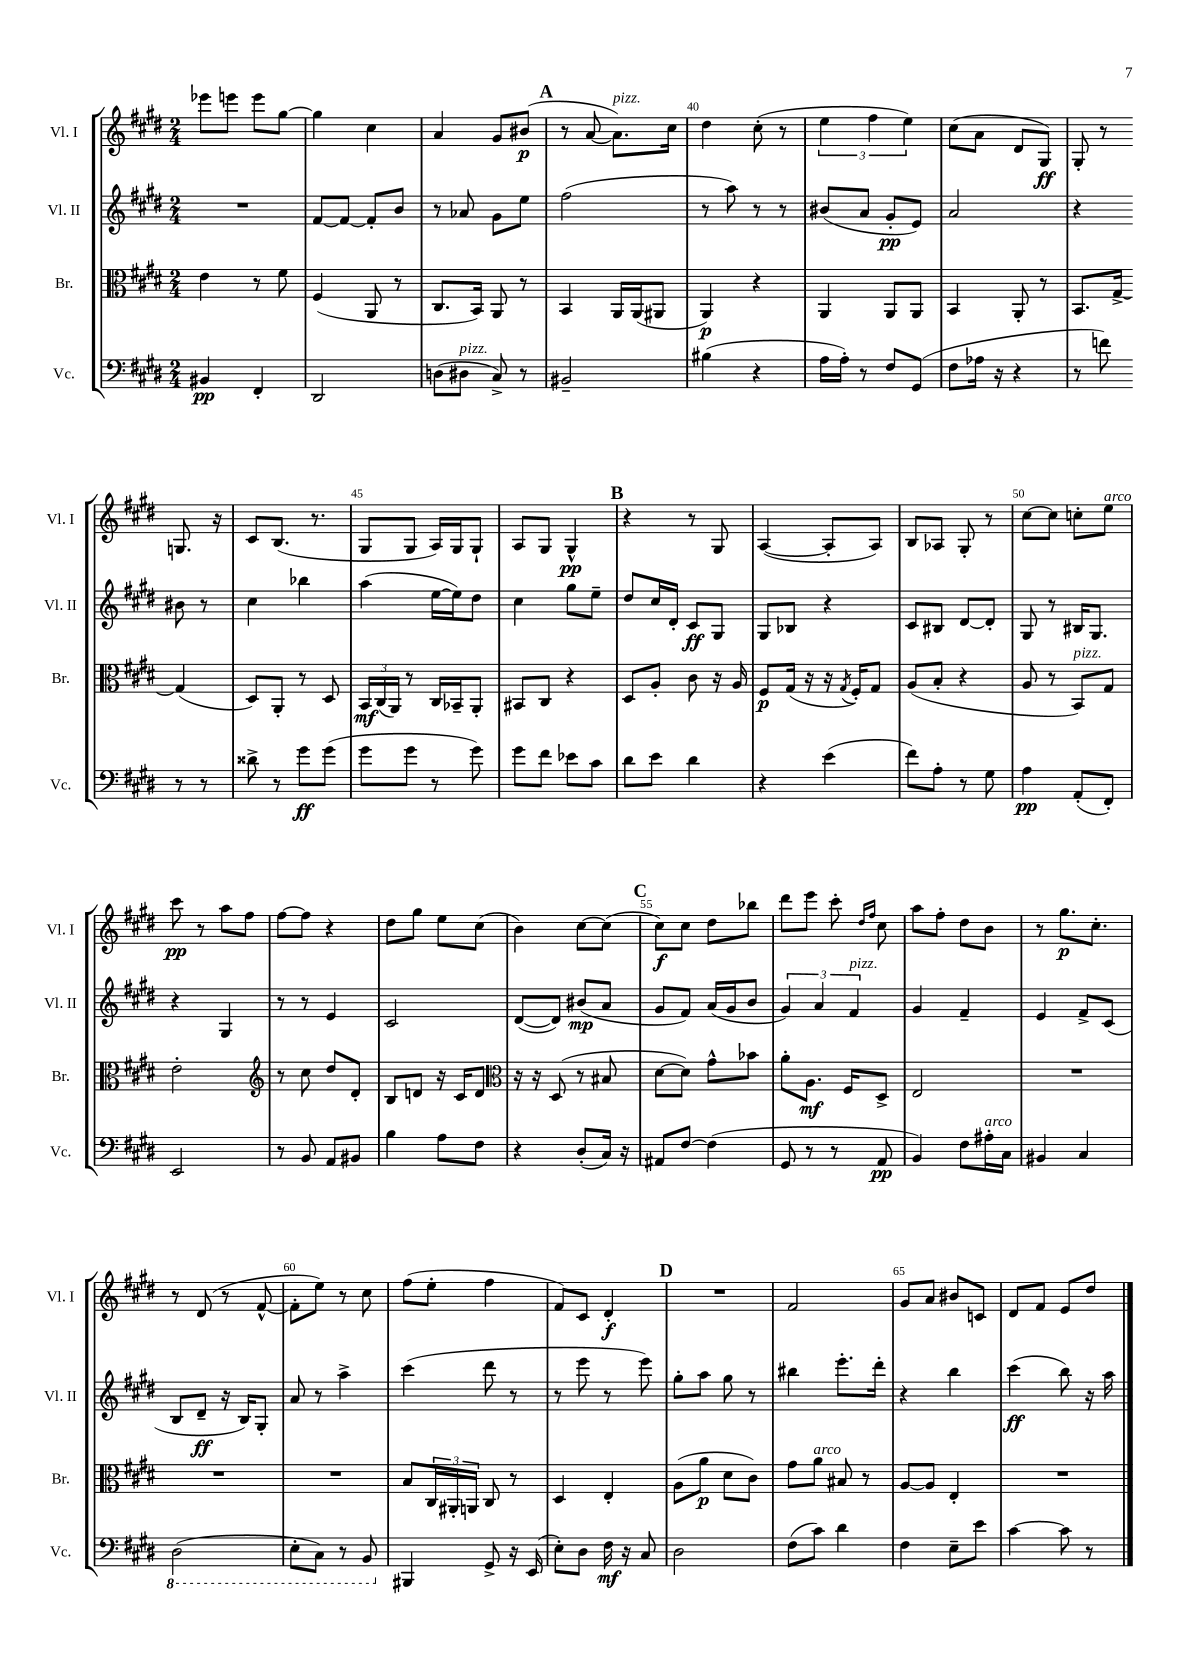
<<
\new StaffGroup <<
\new Staff = "s0" \with { instrumentName = "Vl. I" shortInstrumentName = "Vl. I" } {
    \clef treble \key e \major \numericTimeSignature \time 2/4
    ees'''8 e'''8 e'''8 gis''8~ |
    gis''4 cis''4 |
    a'4 gis'8 bis'8\p( |
    \mark \markup { \bold "A" } r8 a'8~ a'8.^\markup { \italic "pizz." }) cis''16 |
    dis''4 cis''8-.( r8 |
    \tuplet 3/2 { e''4 fis''4 e''4) } |
    cis''8( a'8 dis'8 gis8\ff) |
    gis8-. r8 g8. r16 |
    cis'8 b8.( r8. |
    gis8 gis8 a16) gis16 gis8-! |
    a8 gis8 gis4-^\pp |
    \mark \markup { \bold "B" } r4 r8 gis8 |
    a4~( a8-. a8) |
    b8 aes8 gis8-. r8 |
    cis''8~ cis''8 c''8-. e''8^\markup { \italic "arco" } |
    cis'''8\pp r8 a''8 fis''8 |
    fis''8~ fis''8 r4 |
    dis''8 gis''8 e''8 cis''8( |
    b'4) cis''8~ cis''8( |
    \mark \markup { \bold "C" } cis''8\f) cis''8 dis''8 bes''8 |
    dis'''8 e'''8 cis'''8-. \grace { dis''16 fis''16 } cis''8 |
    a''8 fis''8-. dis''8 b'8 |
    r8 gis''8.\p cis''8.-. |
    r8 dis'8( r8 fis'8~-^ |
    fis'8-. e''8) r8 cis''8 |
    fis''8( e''8-. fis''4 |
    fis'8) cis'8 dis'4-.\f |
    \mark \markup { \bold "D" } R2 |
    fis'2 |
    gis'8 a'8 bis'8 c'8 |
    dis'8 fis'8 e'8 dis''8 \bar "|." |
}
\new Staff = "s1" \with { instrumentName = "Vl. II" shortInstrumentName = "Vl. II" } {
    \clef treble \key e \major \numericTimeSignature \time 2/4
    R2 |
    fis'8~ fis'8~ fis'8-. b'8 |
    r8 aes'8 gis'8 e''8 |
    \mark \markup { \bold "A" } fis''2( |
    r8 a''8) r8 r8 |
    bis'8( a'8 gis'8-.\pp e'8) |
    a'2 |
    r4 bis'8 r8 |
    cis''4 bes''4 |
    a''4( e''16~ e''16) dis''8 |
    cis''4 gis''8 e''8-- |
    \mark \markup { \bold "B" } dis''8 cis''16 dis'16-. cis'8\ff gis8 |
    gis8 bes8 r4 |
    cis'8 bis8 dis'8~ dis'8-. |
    gis8 r8 bis16 gis8. |
    r4 gis4 |
    r8 r8 e'4 |
    cis'2 |
    dis'8~( dis'8) bis'8\mp( a'8 |
    \mark \markup { \bold "C" } gis'8 fis'8) a'16( gis'16 b'8 |
    \tuplet 3/2 { gis'4) a'4 fis'4^\markup { \italic "pizz." } } |
    gis'4 fis'4-- |
    e'4 fis'8-> cis'8( |
    b8 dis'8--\ff r16 b16) gis8-. |
    a'8 r8 a''4-> |
    cis'''4( dis'''8 r8 |
    r8 e'''8 r8 e'''8) |
    \mark \markup { \bold "D" } gis''8-. a''8 gis''8 r8 |
    bis''4 e'''8.-. dis'''16-. |
    r4 b''4 |
    cis'''4\ff( b''8) r16 a''16 \bar "|." |
}
\new Staff = "s2" \with { instrumentName = "Br." shortInstrumentName = "Br." } {
    \clef alto \key e \major \numericTimeSignature \time 2/4
    e'4 r8 fis'8 |
    fis4( a,8 r8 |
    cis8. b,16) a,8 r8 |
    \mark \markup { \bold "A" } b,4 a,16 a,16( ais,8 |
    a,4\p) r4 |
    a,4 a,8 a,8 |
    b,4 a,8-. r8 |
    b,8. gis16~-> gis4( |
    dis8) a,8-. r8 dis8 |
    \tuplet 3/2 { b,16\mf cis16( a,16) } r8 cis16 bes,16-- a,8-. |
    bis,8 cis8 r4 |
    \mark \markup { \bold "B" } dis8 a8-. cis'8 r16 a16 |
    fis8\p gis16( r16 r16 \acciaccatura { gis8 } fis16-.) gis8 |
    a8( b8-. r4 |
    a8 r8 b,8^\markup { \italic "pizz." }) gis8 |
    e'2-. |
    \clef treble r8 cis''8 dis''8 dis'8-. |
    b8 d'8 r16 cis'16 d'8 |
    \clef alto r16 r16 dis8( r8 bis8 |
    \mark \markup { \bold "C" } dis'8~ dis'8) gis'8-^ bes'8 |
    a'8-. a8.\mf fis16 dis8-> |
    e2 |
    R2 |
    R2 |
    R2 |
    b8 \tuplet 3/2 { cis16 ais,16-. a,16 } cis8 r8 |
    dis4 e4-. |
    \mark \markup { \bold "D" } a8( a'8\p dis'8 cis'8) |
    gis'8 a'8^\markup { \italic "arco" } bis8 r8 |
    a8~ a8 e4-. |
    R2 \bar "|." |
}
\new Staff = "s3" \with { instrumentName = "Vc." shortInstrumentName = "Vc." } {
    \clef bass \key e \major \numericTimeSignature \time 2/4
    bis,4\pp fis,4-. |
    dis,2 |
    d8( dis8^\markup { \italic "pizz." } cis8->) r8 |
    \mark \markup { \bold "A" } bis,2-- |
    bis4( r4 |
    a16 a16-.) r8 fis8 gis,8( |
    fis8 aes16 r16 r4 |
    r8 f'8) r8 r8 |
    disis'8-> r8 gis'8\ff gis'8( |
    gis'8 gis'8 r8 gis'8) |
    gis'8 fis'8 ees'8 cis'8 |
    \mark \markup { \bold "B" } dis'8 e'8 dis'4 |
    r4 e'4( |
    fis'8) a8-. r8 gis8 |
    a4\pp a,8-.( fis,8-.) |
    e,2 |
    r8 b,8 a,8 bis,8 |
    b4 a8 fis8 |
    r4 dis8-.( cis16) r16 |
    \mark \markup { \bold "C" } ais,8 fis8~ fis4( |
    gis,8 r8 r8 a,8\pp |
    b,4) fis8 ais16-.^\markup { \italic "arco" } cis16 |
    bis,4 cis4 |
    \ottava #-1 dis,2( |
    e,8-. cis,8) r8 b,,8 \ottava #0 |
    bis,,4 gis,8-> r16 e,16( |
    e8-.) dis8 fis16\mf r16 cis8 |
    \mark \markup { \bold "D" } dis2 |
    fis8( cis'8) dis'4 |
    fis4 e8-- e'8 |
    cis'4~ cis'8 r8 \bar "|." |
}
>>
>>
\layout { \context { \Score currentBarNumber = #36 \override BarNumber.break-visibility = ##(#f #t #t) barNumberVisibility = #(every-nth-bar-number-visible 5) } }
